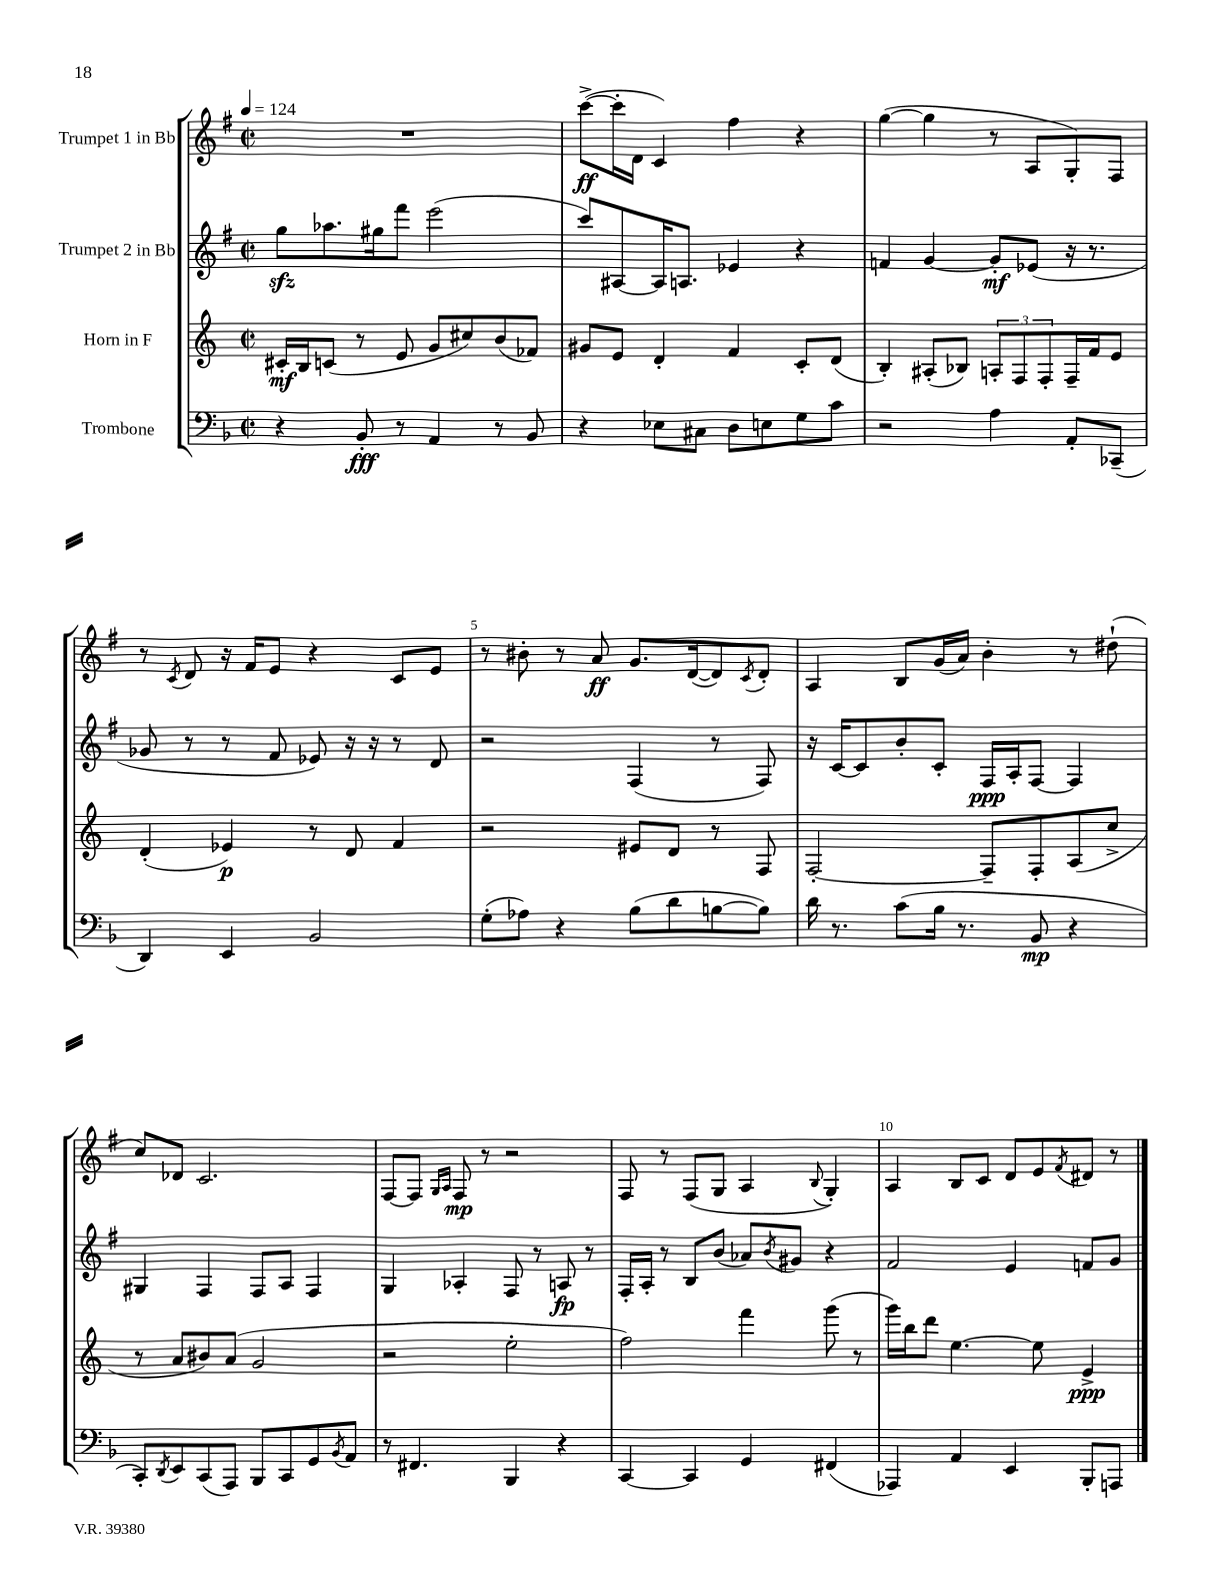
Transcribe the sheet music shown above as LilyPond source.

<<
\new StaffGroup <<
\new Staff = "s0" \with { instrumentName = "Trumpet 1 in Bb" } {
    \clef treble \key g \major \defaultTimeSignature \time 2/2 \tempo 4 = 124
    R1 |
    c'''8~->\ff( c'''16-. d'16 c'4) fis''4 r4 |
    g''4~( g''4 r8 a8 g8-.) fis8 |
    r8 \acciaccatura { c'8 } d'8 r16 fis'16 e'8 r4 c'8 e'8 |
    r8 bis'8-. r8 a'8\ff g'8. d'16~( d'8) \acciaccatura { c'8 } d'8-. |
    a4 b8 g'16( a'16) b'4-. r8 dis''8-!( |
    c''8) des'8 c'2. |
    fis8~ fis8 \grace { g16 a16 } fis8\mp r8 r2 |
    fis8 r8 fis8( g8 a4 \appoggiatura { b8 } g4-.) |
    a4 b8 c'8 d'8 e'8 \acciaccatura { fis'8 } dis'8 r8 \bar "|." |
}
\new Staff = "s1" \with { instrumentName = "Trumpet 2 in Bb" } {
    \clef treble \key g \major \defaultTimeSignature \time 2/2
    g''8\sfz aes''8. gis''16 fis'''8 e'''2( |
    c'''8) ais8~ ais16 a8. ees'4 r4 |
    f'4 g'4~ g'8-.\mf ees'8( r16 r8. |
    ges'8 r8 r8 fis'8 ees'8) r16 r16 r8 d'8 |
    r2 fis4( r8 fis8) |
    r16 c'16~ c'8 b'8-. c'8-. fis16\ppp a16-. fis8~ fis4 |
    gis4 fis4 fis8 a8 fis4 |
    g4 aes4-. fis8 r8 a8\fp r8 |
    fis16-. a16-. r8 b8 b'8( aes'8) \acciaccatura { b'8 } gis'8 r4 |
    fis'2 e'4 f'8 g'8 \bar "|." |
}
\new Staff = "s2" \with { instrumentName = "Horn in F" } {
    \clef treble \key c \major \defaultTimeSignature \time 2/2
    cis'16-.\mf b16 c'8( r8 e'8 g'8 cis''8) b'8( fes'8) |
    gis'8 e'8 d'4-. f'4 c'8-. d'8( |
    b4-.) ais8-.( bes8) \tuplet 3/2 { a8-. f8 f8-. } f16-- f'16 e'8 |
    d'4-.( ees'4\p) r8 d'8 f'4 |
    r2 eis'8 d'8 r8 f8 |
    f2~-. f8-- f8-. a8( c''8-> |
    r8 a'8 bis'8) a'8( g'2 |
    r2 e''2-. |
    f''2) f'''4 g'''8( r8 |
    g'''16) b''16 d'''8 e''4.~ e''8 e'4->\ppp \bar "|." |
}
\new Staff = "s3" \with { instrumentName = "Trombone" } {
    \clef bass \key f \major \defaultTimeSignature \time 2/2
    r4 bes,8-.\fff r8 a,4 r8 bes,8 |
    r4 ees8 cis8 d8 e8 g8 c'8 |
    r2 a4 a,8-. ces,8--( |
    d,4) e,4 bes,2 |
    g8-.( aes8) r4 bes8( d'8 b8~ b8) |
    d'16 r8. c'8( bes16 r8. bes,8\mp r4 |
    c,8-.) \acciaccatura { d,8 } e,8 c,8( a,,8) bes,,8 c,8 g,8 \acciaccatura { bes,8 } a,8 |
    r8 fis,4. bes,,4 r4 |
    c,4~ c,4 g,4 fis,4( |
    aes,,4) a,4 e,4 bes,,8-. a,,8 \bar "|." |
}
>>
>>
\layout { \context { \Score \override BarNumber.break-visibility = ##(#f #t #t) barNumberVisibility = #(every-nth-bar-number-visible 5) } }
